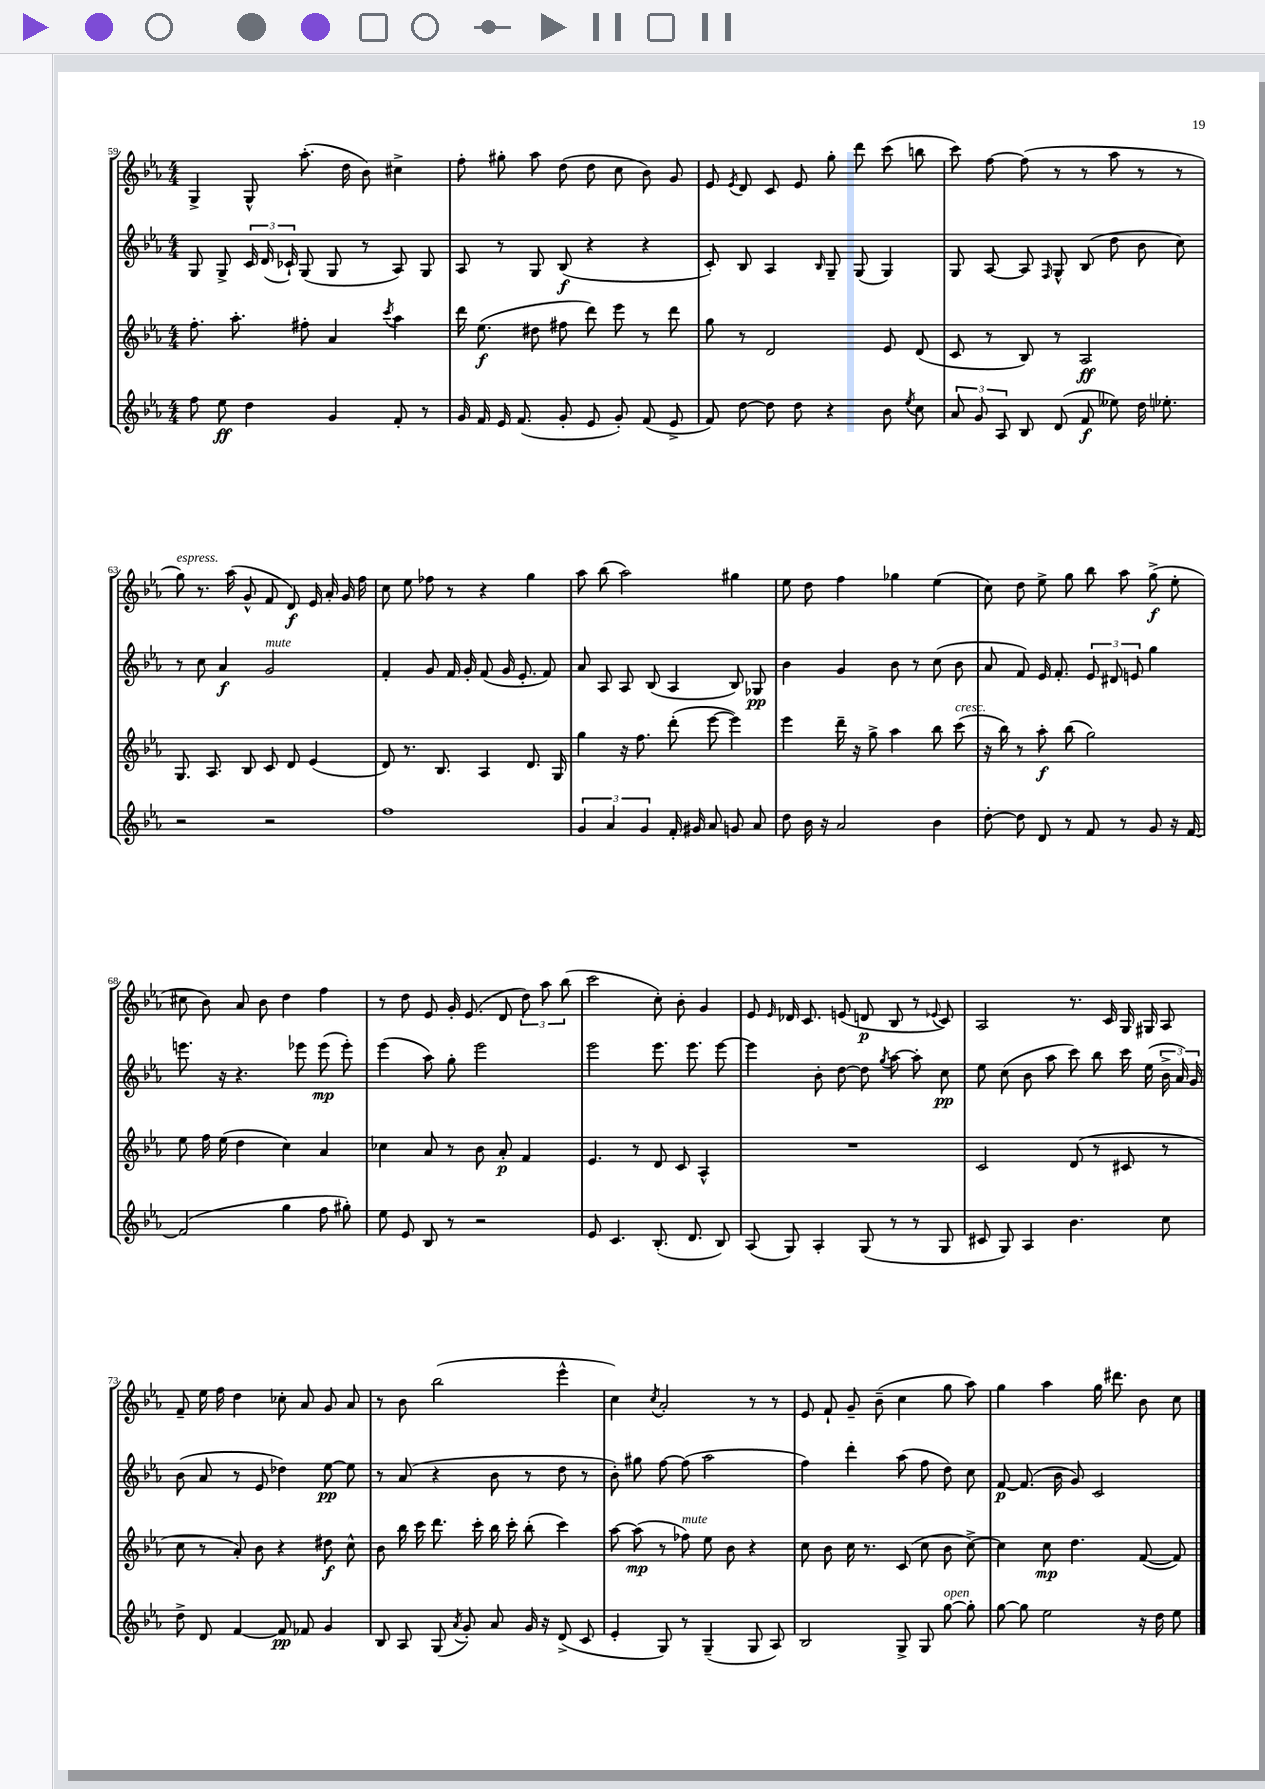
<<
\new StaffGroup <<
\new Staff = "s0" {
    \clef treble \key ees \major \numericTimeSignature \time 4/4
    \autoBeamOff g4-> g8-^ aes''8.-.( d''16 bes'8) cis''4-> |
    f''8-. gis''8-. aes''8 d''8( d''8 c''8 bes'8) g'8 |
    ees'8 \acciaccatura { ees'8 } d'8 c'8 ees'8 g''8-. d'''8 c'''8( b''8 |
    c'''8) f''8~ f''8( r8 r8 aes''8 r8 r8 |
    g''8^\markup { \italic "espress." }) r8. aes''16( g'8-^ f'8 d'8\f) ees'16 aes'16-. g'16 f''16 |
    c''8 ees''8 fes''8 r8 r4 g''4 |
    aes''8 bes''8( aes''2) gis''4 |
    ees''8 d''8 f''4 ges''4 ees''4( |
    c''8) d''8 ees''8-> g''8 bes''8 aes''8 g''8->\f( ees''8-. |
    cis''8 bes'8) aes'8 bes'8 d''4 f''4 |
    r8 d''8 ees'8 g'16-. ees'8.( d'8 \tuplet 3/2 { d''8) aes''8 bes''8( } |
    c'''2 c''8-.) bes'8-. g'4 |
    ees'8 \grace { ees'16 } des'16 c'8. e'8( d'8\p bes8 r8 \appoggiatura { ees'8 } c'8) |
    aes2 r8. c'16 g16 gis16 aes8 |
    f'8-- ees''16 f''16 d''4 ces''8-. aes'8 g'8 aes'8 |
    r8 bes'8 bes''2( ees'''4-^ |
    c''4) \acciaccatura { c''8 } aes'2-. r8 r8 |
    ees'8 f'8-! g'8-- bes'8--( c''4 g''8 aes''8) |
    g''4 aes''4 g''16 dis'''8. bes'8 c''8 \bar "|." |
}
\new Staff = "s1" {
    \clef treble \key ees \major \numericTimeSignature \time 4/4
    \autoBeamOff g8 g8-> \tuplet 3/2 { c'16 d'16( ces'16-!) } g8( g8 r8 aes8) g8 |
    aes8 r8 g8 bes8\f( r4 r4 |
    c'8-.) bes8 aes4 \grace { bes16 } g8-- g8( g4) |
    g8 aes8~ aes8 \grace { f16 } g8-^ bes8( d''8 bes'8 c''8) |
    r8 c''8 aes'4\f g'2^\markup { \italic "mute" } |
    f'4-. g'8 f'16 g'16-. f'8( g'16 ees'8.-. f'8) |
    aes'8 aes8 aes8 bes8( aes4 bes8) ges8\pp |
    bes'4 g'4 bes'8 r8 c''8( bes'8 |
    aes'8 f'8) ees'16 f'8.-. \tuplet 3/2 { ees'8 dis'8 e'8 } g''4 |
    e'''8. r16 r4. ees'''8 ees'''8\mp( ees'''8-.) |
    ees'''4( aes''8) g''8-. ees'''2 |
    ees'''2 ees'''8. ees'''8. ees'''8~ |
    ees'''4 bes'8-. d''8~ d''8 \acciaccatura { g''8 } aes''8~ aes''8-. c''8\pp |
    ees''8 c''8( bes'8 aes''8 c'''8) bes''8 c'''16 ees''16( \tuplet 3/2 { bes'16-> aes'16) g'16 } |
    bes'8( aes'8 r8 ees'8 des''4) ees''8~\pp ees''8 |
    r8 aes'8( r4 bes'8 r8 d''8 r8 |
    bes'8-.) gis''8 f''8~ f''8( aes''2 |
    f''4) d'''4-. aes''8( f''8 d''8) c''8 |
    f'8~\p f'8.( bes'16 g'8) c'2 \bar "|." |
}
\new Staff = "s2" {
    \clef treble \key ees \major \numericTimeSignature \time 4/4
    \autoBeamOff f''8.-. aes''8.-. fis''8-. aes'4 \acciaccatura { c'''8 } aes''4 |
    d'''16 ees''8.\f( dis''8 fis''8 d'''8) ees'''8 r8 d'''8 |
    g''8 r8 d'2 ees'8 d'8( |
    c'8 r8 bes8) r8 aes2\ff |
    g8. aes8. bes8 c'8 d'8 ees'4( |
    d'8) r8. bes8. aes4 d'8. g16 |
    g''4 r16 f''8. d'''8-.( ees'''8~ ees'''4) |
    ees'''4 d'''16-- r16 g''8-> aes''4 bes''8 c'''8^\markup { \italic "cresc." }( |
    r16 bes''16) r8 aes''8-.\f bes''8( g''2) |
    ees''8 f''16 ees''16( d''4 c''4) aes'4 |
    ces''4 aes'8 r8 bes'8 aes'8-.\p f'4 |
    ees'4. r8 d'8 c'8 aes4-^ |
    R1 |
    c'2 d'8( r8 cis'8 r8 |
    c''8 r8 aes'8-.) bes'8 r4 dis''8\f c''8-^ |
    bes'8 bes''16 c'''16 d'''8. c'''16-. bes''16 c'''16-. bes''8-.( c'''4) |
    aes''8~ aes''8\mp( r8 fes''8^\markup { \italic "mute" }) ees''8 bes'8 r4 |
    c''8 bes'8 c''16 r8. c'8( c''8 bes'8 c''8~->) |
    c''4 c''8\mp d''4. f'8~( f'8) \bar "|." |
}
\new Staff = "s3" {
    \clef treble \key ees \major \numericTimeSignature \time 4/4
    \autoBeamOff f''8 ees''8\ff d''4 g'4 f'8-. r8 |
    g'16 f'16 ees'16 f'8.( g'8-. ees'8 g'8-.) f'8( ees'8-> |
    f'8) d''8~ d''8 d''8 r4 bes'8 \acciaccatura { ees''8 } c''8 |
    \tuplet 3/2 { aes'8 g'8 aes8 } bes8 d'8( f'8\f eeses''8) d''16 ees''8.-. |
    r2 r2 |
    f''1 |
    \tuplet 3/2 { g'4 aes'4 g'4 } f'16-. gis'16 aes'8 g'8 aes'8 |
    d''8 bes'16 r16 aes'2 bes'4 |
    d''8~-. d''8 d'8 r8 f'8 r8 g'8 r16 f'16~ |
    f'2( g''4 f''8 gis''8-.) |
    ees''8 ees'8 bes8 r8 r2 |
    ees'8 c'4. bes8.-.( d'8. bes8) |
    aes8( g8) aes4-. g8( r8 r8 g8 |
    cis'8 g8) aes4 bes'4. c''8 |
    d''8-> d'8 f'4~ f'8\pp fes'8 g'4 |
    bes8 aes8 g8( \acciaccatura { aes'8 } g'8-.) aes'8 g'16 r16 d'8->( c'8 |
    ees'4-. g8) r8 g4--( g8 aes8) |
    bes2 g8-> g8 g''8~^\markup { \italic "open" } g''8-. |
    g''8~ g''8 ees''2 r16 d''16 ees''8 \bar "|." |
}
>>
>>
\layout { \context { \Score currentBarNumber = #59 } }
